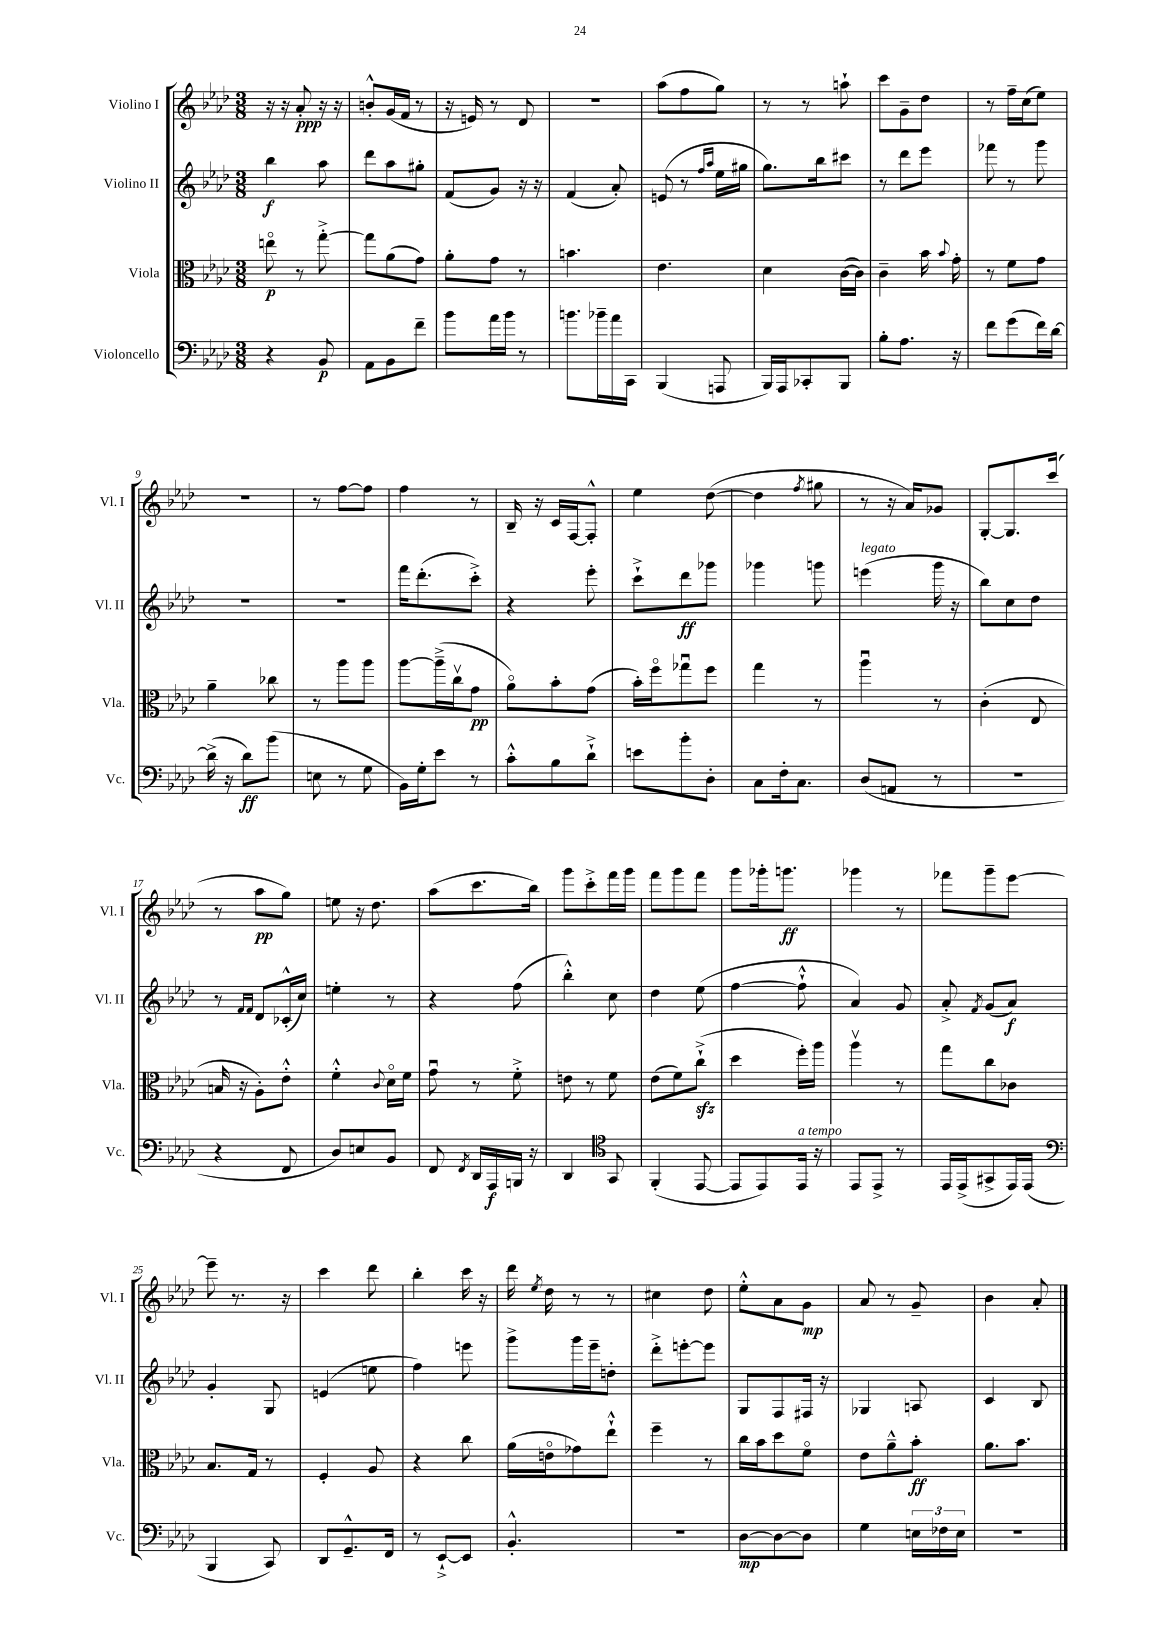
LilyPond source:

<<
\new StaffGroup <<
\new Staff = "s0" \with { instrumentName = "Violino I" shortInstrumentName = "Vl. I" } {
    \clef treble \key aes \major \numericTimeSignature \time 3/8
    \autoBeamOff r16 r16 aes'8-.\ppp r16 r16 |
    b'8[-.-^ g'16( f'16] r8 |
    r16 e'16) r8 des'8 |
    r4. |
    aes''8[( f''8 g''8]) |
    r8 r8 a''8-! |
    c'''8[ g'8-- des''8] |
    r8 f''16[-- c''16( ees''8]) |
    R4. |
    r8 f''8[~ f''8] |
    f''4 r8 |
    bes16-- r16 c'16[ f16~ f8]-.-^ |
    ees''4 des''8~( |
    des''4 \acciaccatura { f''8 } gis''8 |
    r8 r16 aes'16[) ges'8] |
    g8[~-. g8. c'''16]( |
    r8 aes''8[\pp g''8]) |
    e''8 r16 des''8. |
    aes''8[( c'''8. bes''16]) |
    g'''8[ c'''8-.-> f'''16 g'''16] |
    f'''8[ g'''8 f'''8] |
    g'''8[ ges'''16-. g'''8.]\ff |
    ges'''4 r8 |
    fes'''8[ g'''8-- ees'''8]~ |
    ees'''8-- r8. r16 |
    c'''4 des'''8 |
    bes''4-. c'''16 r16 |
    des'''16 \acciaccatura { ees''8 } des''16 r8 r8 |
    cis''4 des''8 |
    ees''8[-.-^ aes'8 g'8]\mp |
    aes'8 r8 g'8-- |
    bes'4 aes'8-. \bar "|." |
}
\new Staff = "s1" \with { instrumentName = "Violino II" shortInstrumentName = "Vl. II" } {
    \clef treble \key aes \major \numericTimeSignature \time 3/8
    \autoBeamOff bes''4\f aes''8 |
    des'''8[ aes''8 gis''8]-. |
    f'8[( g'8]) r16 r16 |
    f'4( aes'8-.) |
    e'8( r8 \grace { f''16[ aes''16] } ees''16[ gis''16] |
    g''8.[) bes''16 cis'''8] |
    r8 des'''8[ ees'''8] |
    fes'''8 r8 g'''8 |
    R4. |
    R4. |
    f'''16[ des'''8.-.( c'''8]-.->) |
    r4 ees'''8-. |
    c'''8[-!-> des'''8\ff ges'''8] |
    ges'''4 g'''8 |
    e'''4^\markup { \italic "legato" }( g'''16 r16 |
    bes''8[) c''8 des''8] |
    r8 \grace { f'16[ f'16] } des'8[ ces'16-.-^( c''16]) |
    e''4-. r8 |
    r4 f''8( |
    bes''4-.-^) c''8 |
    des''4 ees''8( |
    f''4~ f''8-!-^ |
    aes'4) g'8 |
    aes'8-.-> \acciaccatura { f'8 } g'8[( aes'8]\f) |
    g'4-. g8 |
    e'4( e''8 |
    f''4) e'''8 |
    g'''8[-> g'''16 ees'''16-- d''8]-. |
    des'''8[-.-> e'''8~-. e'''8] |
    g8[ f8 fis16] r16 |
    ges4 a8 |
    c'4 bes8 \bar "|." |
}
\new Staff = "s2" \with { instrumentName = "Viola" shortInstrumentName = "Vla." } {
    \clef alto \key aes \major \numericTimeSignature \time 3/8
    \autoBeamOff e''8\flageolet\p r8 g''8~-.-> |
    g''8[ aes'8( g'8]) |
    aes'8[-. g'8] r8 |
    b'4. |
    ees'4. |
    des'4 c'16[~( c'16]) |
    c'4-- bes'16 \appoggiatura { bes'8 } g'16-. |
    r8 f'8[ g'8] |
    aes'4-- ces''8 |
    r8 aes''8[ aes''8] |
    aes''8[~ aes''16--->( c''16\upbow g'8]\pp |
    aes'8[\flageolet) bes'8-. g'8]( |
    bes'16[-.) f''16\flageolet ges''8\downbow f''8] |
    g''4 r8 |
    aes''4\downbow r8 |
    c'4-.( ees8 |
    b16 r16 aes8[-.) ees'8]-.-^ |
    f'4-.-^ \appoggiatura { c'8 } des'16[\flageolet f'16] |
    g'8\downbow r8 f'8-.-> |
    e'8 r8 f'8 |
    ees'8[( f'8) c''8]-!->\sfz( |
    des''4 f''16[-.) aes''16] |
    aes''4\upbow r8 |
    g''8[ c''8 ces'8] |
    bes8.[ g16] r8 |
    f4-. aes8 |
    r4 c''8 |
    aes'16[( e'16\flageolet ges'8) ees''8]-!-^ |
    f''4-- r8 |
    c''16[ bes'16 des''8 f'8]\flageolet |
    ees'8[ aes'8---^ bes'8]-.\ff |
    aes'8.[ bes'8.] \bar "|." |
}
\new Staff = "s3" \with { instrumentName = "Violoncello" shortInstrumentName = "Vc." } {
    \clef bass \key aes \major \numericTimeSignature \time 3/8
    \autoBeamOff r4 bes,8\p |
    aes,8[ bes,8 f'8]-- |
    bes'8[ aes'16 bes'16] r8 |
    b'8.[ bes'16-- aes'16 c,16] |
    bes,,4( a,,8 |
    bes,,16[) aes,,16 ces,8-. bes,,8] |
    bes8[-. aes8.] r16 |
    f'8[ g'8( f'16) des'16]~ |
    des'16->( r16 des'8[\ff) bes'8]( |
    e8 r8 g8 |
    bes,16[) g16-. ees'8] r8 |
    c'8[-.-^ bes8 des'8]-!-> |
    e'8[ bes'8-. des8]-. |
    c8[ f16-. c8.] |
    des8[( a,8] r8 |
    R4. |
    r4 f,8 |
    des8[) e8 bes,8] |
    f,8 \acciaccatura { f,8 } des,16[ aes,,16\f b,,16] r16 |
    des,4 \clef tenor g,8 |
    f,4-.( ees,8~ |
    ees,8[ ees,8) ees,16]^\markup { \italic "a tempo" } r16 |
    ees,8[ ees,8]-> r8 |
    ees,16[ ees,16->( gis,8-> ees,16) ees,16]( |
    \clef bass bes,,4 c,8) |
    des,8[ g,8.---^ f,16] |
    r8 ees,8[~-!-> ees,8] |
    bes,4.-.-^ |
    R4. |
    des8[~\mp des8~ des8] |
    g4 \tuplet 3/2 { e16[ fes16 e16] } |
    R4. \bar "|." |
}
>>
>>
